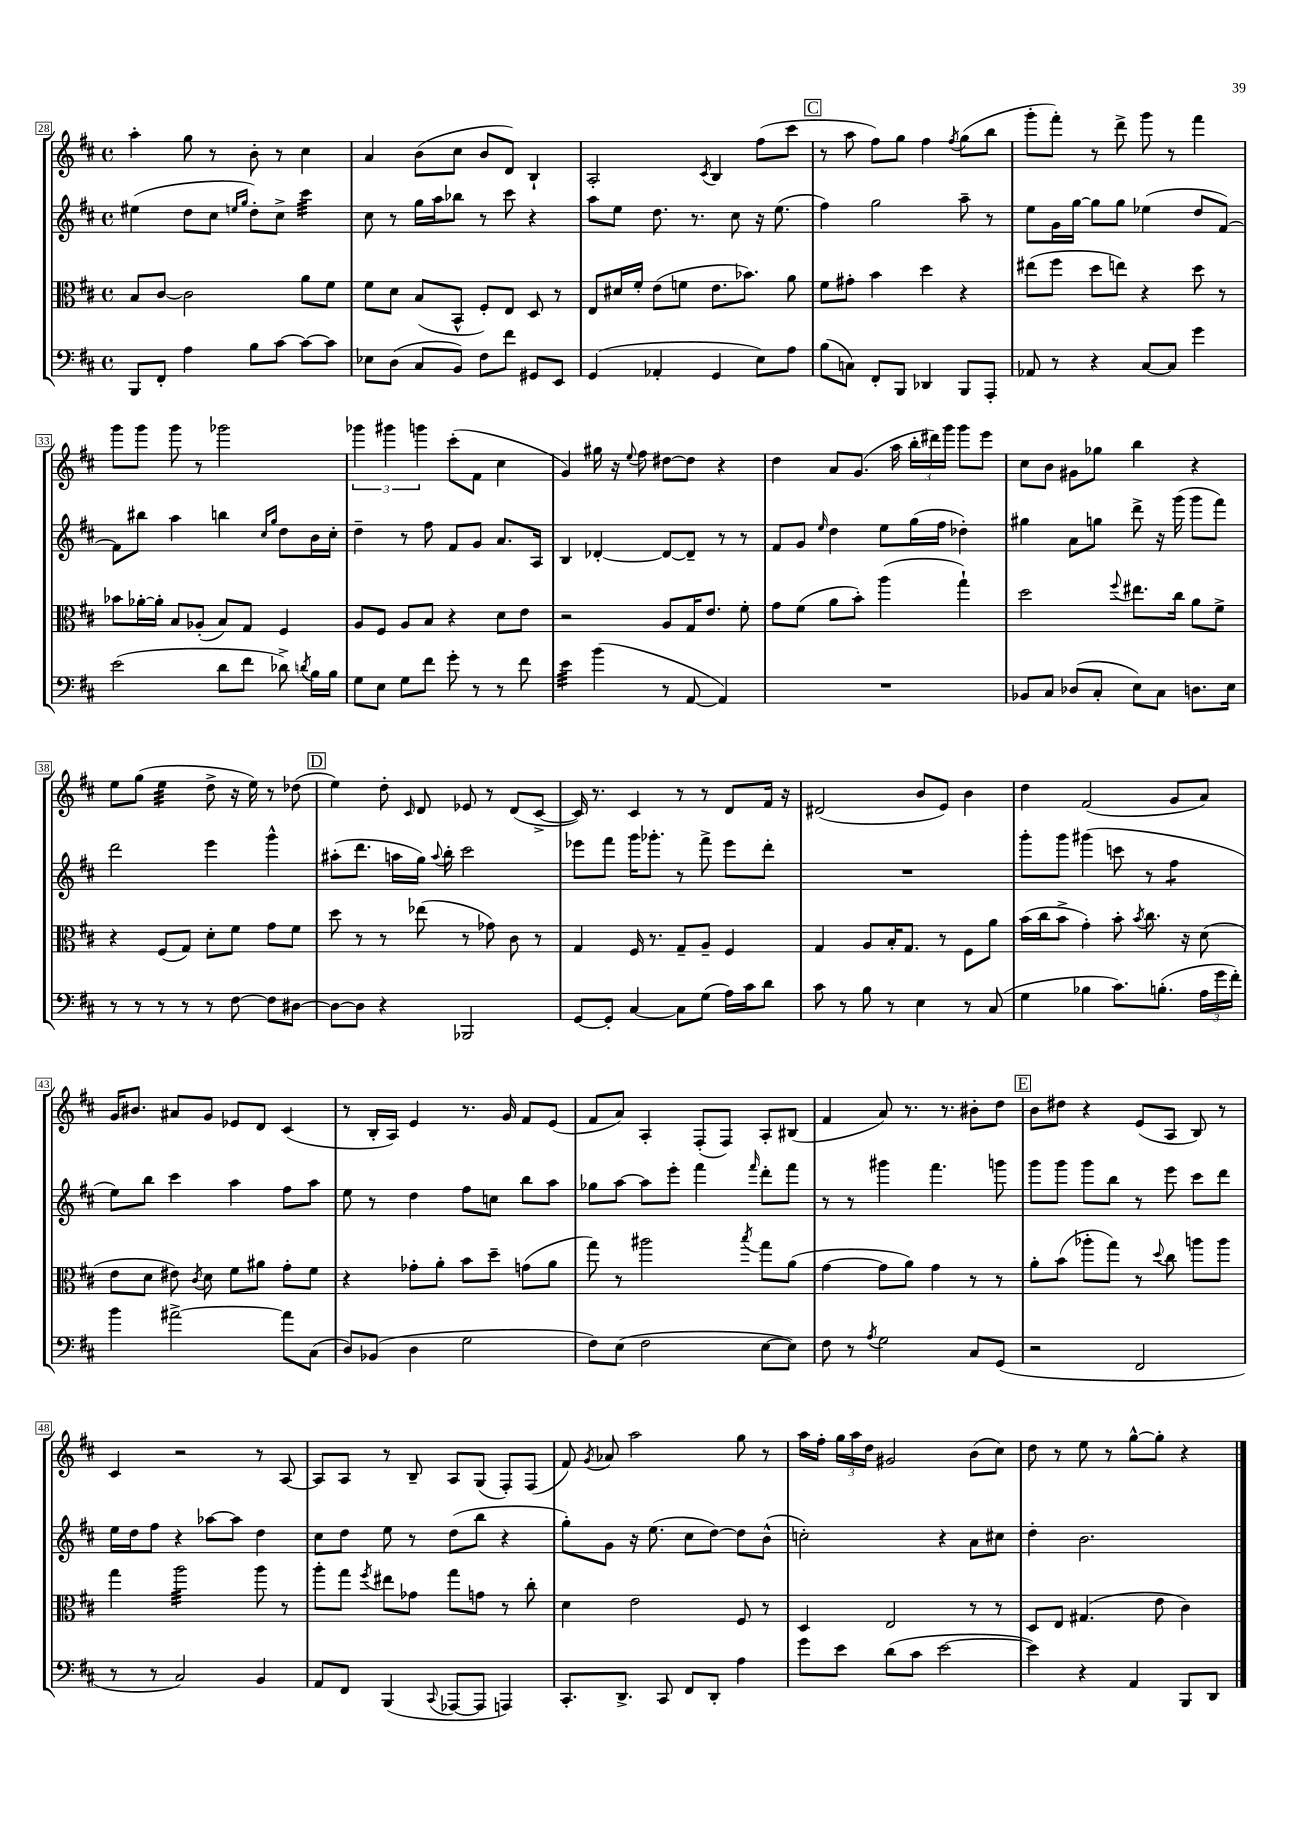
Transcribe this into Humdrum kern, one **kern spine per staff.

**kern	**kern	**kern	**kern
*part4	*part3	*part2	*part1
*staff4	*staff3	*staff2	*staff1
*clefF4	*clefC3	*clefG2	*clefG2
*k[f#c#]	*k[f#c#]	*k[f#c#]	*k[f#c#]
*M4/4	*M4/4	*M4/4	*M4/4
*met(c)	*met(c)	*met(c)	*met(c)
=28	=28	=28	=28
8BBB/L	8B/L	(4ee#X\	4aa'\
8FF#'/J	[8c#/J	.	.
4A\	2c#\]	8dd\L	8gg\
.	.	8cc#\J	8r
.	.	16qqeen/LL	.
.	.	16qqgg/JJ	.
8B\L	.	8dd'\L)	8b'\
[8c#\J	.	8cc#^\J	8r
*	*	*tremolo	*
8c#\L_	8a\L	32ccc#\LLL	4cc#\
.	.	32ccc#\	.
.	.	32ccc#\	.
.	.	32ccc#\	.
8c#\J]	8f#\J	32ccc#\	.
.	.	32ccc#\	.
.	.	32ccc#\	.
.	.	32ccc#\JJJ	.
*	*	*Xtremolo	*
=29	=29	=29	=29
8E-X\L	8f#\L	8cc#\	4a/
(8D\J	8d\J	8r	.
8C#/L	(8B/L	16gg\LL	(8b\L
.	.	16aa\J	.
8BB/J)	8BB^^/J	8bb-X\J	8cc#\J
8F#\L	8F#'/L)	8r	8b/L
8f#\J	8E/J	8ccc#\	8d/J)
8GG#X/L	8D/	4r	4B`/
8EE/J	8r	.	.
=30	=30	=30	=30
(4GG/	8E/L	8aa\L	2A'/
.	16d#X/L	8ee\J	.
.	16f#'/JJ	.	.
4AA-X'/	(8e\L	8.dd\	.
.	8fn\J	.	.
.	.	8.r	.
.	.	.	8qc#/
4GG/	8.e\L	.	4B/
.	.	8cc#\	.
.	8.b-X\J)	.	.
8E\L)	.	16r	(8ff#\L
.	.	(8.ee\	.
8A\J	8a\	.	8ccc#\J
!!LO:REH:place=s1:t=C
=31	=31	=31	=31
(8B\L	8f#\L	4ff#\)	8r
8Cn\J)	8g#X'\J	.	8aa\
8FF#'/L	4b\	2gg\	8ff#\L)
8BBB/J	.	.	8gg\J
4DD-X/	4dd\	.	4ff#\
.	.	.	8qff#/
8BBB/L	4r	8aa~\	(8gg\L
8AAA'/J	.	8r	8bb\J
=32	=32	=32	=32
8AA-X/	(8ee#X\L	8ee\L	8ggg'\L
8r	8ff#\J	16g\L	8fff#'\J)
.	.	[16gg\JJ	.
4r	8dd\L	8gg\L]	8r
.	8een\J)	8gg\J	8ddd^\
[8C#/L	4r	(4ee-X\	8ggg\
8C#/J]	.	.	8r
4g\	8dd\	8dd/L	4fff#\
.	8r	[8f#/J)	.
!!LO:LB:g=z
=33	=33	=33	=33
(2e\	8b-X\L	8f#\L]	8ggg\L
.	[16a-X'\L	8bb#X\J	8ggg\J
.	16a-'\JJ]	.	.
.	8B/L	4aa\	8ggg\
.	(8A-X'/J	.	8r
8d\L	8B/L)	4bbn\	2ggg-X\
8f#\J	8G/J	.	.
.	.	16qqcc#/LL	.
.	.	16qqgg/JJ	.
8d-X^\)	4F#/	8dd\L	.
8qdn/	.	.	.
16B\LL	.	16b\L	.
16B\JJ	.	16cc#'\JJ	.
=34	=34	=34	=34
8G\L	8A/L	4dd~\	6ggg-X\
8E\J	8F#/J	.	.
.	.	.	6ggg#X\
8G\L	8A/L	8r	.
.	.	.	6gggn\
8f#\J	8B/J	8ff#\	.
8g'\	4r	8f#/L	(8ccc#'\L
8r	.	8g/J	8f#\J
8r	8d\L	8.a/L	4cc#\
8f#\	8e\J	.	.
.	.	16A/Jk	.
=35	=35	=35	=35
*tremolo	*	*	*
32e\LLL	2r	4B/	4g/)
32e\	.	.	.
32e\	.	.	.
32e\	.	.	.
32e\	.	.	.
32e\	.	.	.
32e\	.	.	.
32e\JJJ	.	.	.
*Xtremolo	*	*	*
(4b\	.	[4d-X'/	16gg#X\
.	.	.	16r
.	.	.	8qqee/
.	.	.	8ff#\
8r	8A/L	8d-/L_	[8dd#X\L
[8AA/	16G/K	8d-~/J]	8dd#\J]
.	8.e/J	.	.
4AA/])	.	8r	4r
.	8f#'\	8r	.
=36	=36	=36	=36
1r	8g\L	8f#/L	4dd\
.	(8f#\J	8g/J	.
.	.	16qqee/	.
.	8a\L	4dd\	8a/L
.	8b'\J)	.	(8.g/J
.	(4aa\	8ee\L	.
.	.	.	16aa\
.	.	(16gg\L	24bb'\LL
.	.	.	24ddd#X\)
.	.	16ff#\JJ	.
.	.	.	24ggg\JJ
.	4gg`\)	4dd-X'\)	8ggg\L
.	.	.	8eee\J
=37	=37	=37	=37
8BB-X/L	2dd\	4gg#X\	8cc#\L
8C#/J	.	.	8b\J
(8D-X/L	.	8a\L	8g#X\L
8C#'/J	.	8ggn\J	8gg-X\J
.	8qqff#/	.	.
8E\L)	8.ee#X\L	8ddd^\	4bb\
8C#\J	.	16r	.
.	16cc#\Jk	(16ggg\	.
8.Dn\L	8a\L	8ggg\L	4r
.	8f#^\J	8fff#\J)	.
16E\Jk	.	.	.
!!LO:LB:g=z
=38	=38	=38	=38
8r	4r	2ddd\	8ee\L
8r	.	.	(8gg\J
*	*	*	*tremolo
8r	(8F#/L	.	32ee\LLL
.	.	.	32ee\
.	.	.	32ee\
.	.	.	32ee\
8r	8G/J)	.	32ee\
.	.	.	32ee\
.	.	.	32ee\
.	.	.	32ee\JJJ
*	*	*	*Xtremolo
8r	8d'\L	4eee\	8dd^\
[8F#\	8f#\J	.	16r
.	.	.	16ee\)
8F#\L]	8g\L	4ggg^^\	8r
[8D#X\J	8f#\J	.	(8dd-X\
!!LO:REH:place=s1:t=D
=39	=39	=39	=39
8D#\L_	8dd\	(8aa#X'\L	4ee\)
8D#\J]	8r	8.ddd\J	.
4r	8r	.	8dd'\
.	.	16aan\LL	.
.	.	.	16qqc#/
.	(8ee-X\	16gg\JJ)	8d/
.	.	8qqaa/	.
.	.	16bb'\	.
2BBB-X/	8r	2ccc#\	8e-X/
.	8g-X\)	.	8r
.	8c#\	.	(8d/L
.	8r	.	[8c#^/J
=40	=40	=40	=40
[8GG/L	4G/	8eee-X\L	16c#/])
.	.	.	8.r
8GG'/J]	.	8fff#\J	.
[4C#/	16F#/	16ggg\KL	4c#/
.	8.r	8.ggg-X'\J	.
8C#\L]	8G~/L	8r	8r
(8G\J	8A~/J	8fff#^\	8r
16A\LL)	4F#/	8eee-\L	8d/L
16c#\J	.	.	.
8d\J	.	8ddd'\J	16f#/Jk
.	.	.	16r
=41	=41	=41	=41
8c#\	4G/	1r	(2d#X/
8r	.	.	.
8B\	8A/L	.	.
8r	16B'/K	.	.
.	8.G/J	.	.
4E\	.	.	8b/L
.	8r	.	8e/J)
8r	8F#\L	.	4b\
(8C#/	8a\J	.	.
=42	=42	=42	=42
4G\	(16b\LL	8ggg'\L	4dd\
.	16cc#\J	.	.
.	8b^\J	8ggg\J	.
4B-X\	4g'\)	(4ggg#X\	(2f#/
8.c#\L)	8b'\	8cccn\	.
.	8qb/	.	.
.	8.cc#\	8r	.
(8.Bn'\J	.	.	.
*	*	*tremolo	*
.	.	8ff#\L	8g/L
.	16r	.	.
24A\LL	(8d\	8ff#\J	8a/J)
*	*	*Xtremolo	*
24g\	.	.	.
24f#'\JJ)	.	.	.
!!LO:LB:g=z
=43	=43	=43	=43
4b\	8e\L	8ee\L)	16g/KL
.	.	.	8.b#X/J
.	8d\J	8bb\J	.
[2a#X^\	8e#X\)	4ccc#\	8a#X/L
.	8qc#/	.	.
.	8d\	.	8g/J
.	8f#\L	4aa\	8e-X/L
.	8a#X\J	.	8d/J
8a#\L]	8g'\L	8ff#\L	(4c#/
(8C#\J	8f#\J	8aa\J	.
=44	=44	=44	=44
8D/L)	4r	8ee\	8r
(8BB-X/J	.	8r	16B'/LL
.	.	.	16A/JJ)
4D\	8g-X'\L	4dd\	4e/
.	8a'\J	.	.
2G\	8b\L	8ff#\L	8.r
.	8dd~\J	8ccn\J	.
.	.	.	16g/
.	(8gn\L	8bb\L	8f#/L
.	8a\J	8aa\J	(8e/J
=45	=45	=45	=45
8F#\L)	8gg\)	8gg-X\L	8f#/L
(8E\J	8r	[8aa\J	8a/J)
2F#\	2aa#X\	8aa\L]	4A'/
.	.	8eee'\J	.
.	.	4fff#\	(8F#'/L
.	.	.	8F#/J)
.	8qbb/	16qqfff#/	.
[8E\L	8gg\L	8ddd'\L	8A'/L
8E\J])	(8a\J	8fff#\J	(8B#X/J
=46	=46	=46	=46
8F#\	[4g\	8r	4f#/
8r	.	8r	.
8qA/	.	.	.
2G\	8g\L]	4ggg#X\	8a/)
.	8a\J)	.	8.r
.	4g\	4.fff#\	.
.	.	.	8.r
8C#/L	8r	.	8b#X'\L
(8GG/J	8r	8gggn\	8dd\J
!!LO:REH:place=s1:t=E
=47	=47	=47	=47
2r	8a'\L	8ggg\L	8b\L
.	(8b\J	8ggg\J	8dd#X\J
.	8aa-X'\L	8ggg\L	4r
.	8gg\J)	8bb\J	.
2FF#/	8r	8r	(8e/L
.	8qqdd/	.	.
.	8cc#\	8eee\	8A/J
.	8aan\L	8ccc#\L	8B/)
.	8aa\J	8ddd\J	8r
!!LO:LB:g=z
=48	=48	=48	=48
8r	4gg\	16ee\LL	4c#/
.	.	16dd\J	.
8r	.	8ff#\J	.
*	*tremolo	*	*
2C#/)	32aa\LLL	4r	2r
.	32aa\	.	.
.	32aa\	.	.
.	32aa\	.	.
.	32aa\	.	.
.	32aa\	.	.
.	32aa\	.	.
.	32aa\	.	.
.	32aa\	[8aa-X\L	.
.	32aa\	.	.
.	32aa\	.	.
.	32aa\	.	.
.	32aa\	8aa-\J]	.
.	32aa\	.	.
.	32aa\	.	.
.	32aa\JJJ	.	.
*	*Xtremolo	*	*
4BB/	8aa\	4dd\	8r
.	8r	.	[8A/
=49	=49	=49	=49
8AA/L	8aa'\L	8cc#\L	8A/L]
8FF#/J	8gg\J	8dd\J	8A/J
.	8qff#/	.	.
(4BBB/	8ee#X\L	8ee\	8r
.	8g-X\J	8r	8B~/
8qqCC#/	.	.	.
[8AAA-X/L	8gg\L	(8dd\L	8A/L
8AAA-/J]	8gn\J	8bb\J	(8G/J
4AAAn/)	8r	4r	8F#'/L)
.	8cc#'\	.	(8F#/J
=50	=50	=50	=50
8.CC#'/L	4d\	8gg'\L)	8f#/)
.	.	.	8qg/
.	.	8g\J	8a-X/
8.DD^/J	.	.	.
.	2e\	16r	2aa\
.	.	(8.ee\	.
8CC#/	.	.	.
8FF#/L	.	8cc#\L	.
8DD'/J	.	[8dd\J)	.
4A\	8F#/	8dd\L]	8gg\
.	8r	(8b^^\J	8r
=51	=51	=51	=51
8g\L	4D/	2ccn'\)	16aa\LL
.	.	.	16ff#'\JJ
8e\J	.	.	24gg\LL
.	.	.	24aa\
.	.	.	24dd\JJ
(8d\L	2E/	.	2g#X/
8c#\J	.	.	.
[2e\	.	4r	.
.	8r	8a\L	(8b\L
.	8r	8cc#X\J	8cc#\J)
=52	=52	=52	=52
4e\])	8D/L	4dd'\	8dd\
.	8E/J	.	8r
4r	(4.G#X/	2.b\	8ee\
.	.	.	8r
4AA/	.	.	[8gg^^\L
.	8e\	.	8gg'\J]
8BBB/L	4c#\)	.	4r
8DD/J	.	.	.
==	==	==	==
*-	*-	*-	*-
